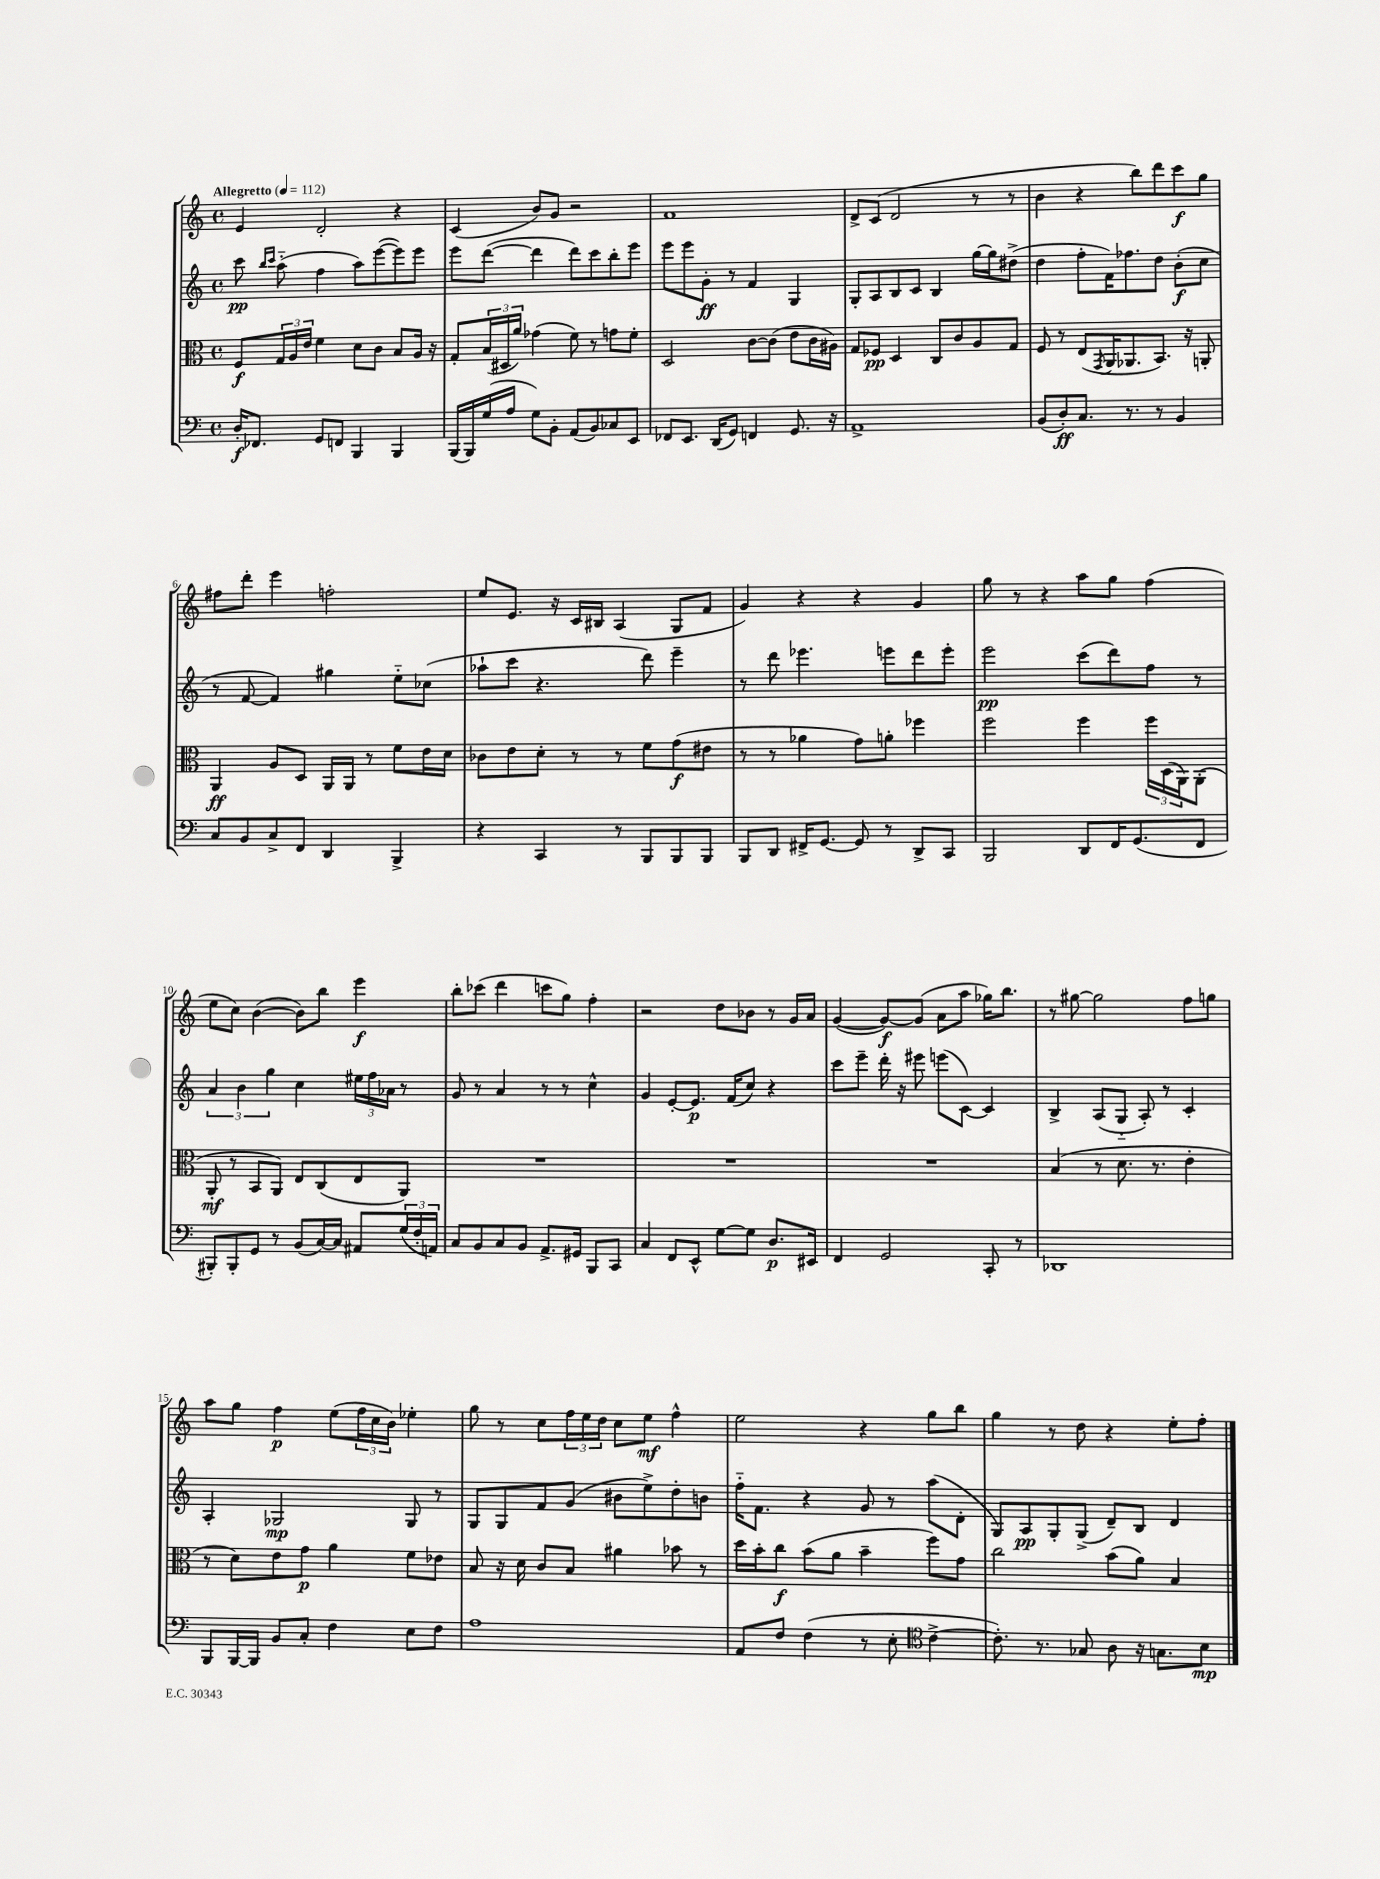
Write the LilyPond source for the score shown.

<<
\new StaffGroup <<
\new Staff = "s0" {
    \clef treble \key c \major \defaultTimeSignature \time 4/4 \tempo "Allegretto" 4 = 112
    e'4 d'2-. r4 |
    c'4( b'8) g'8 r2 |
    f'1 |
    d'8-> c'8( d'2 r8 r8 |
    b'4 r4 b''8) d'''8 c'''8\f g''8 |
    fis''8 d'''8-. e'''4 f''2-. |
    e''8 e'8. r16 c'16 bis16 a4( g8 f'8 |
    g'4) r4 r4 g'4 |
    g''8 r8 r4 a''8 g''8 f''4( |
    e''8 c''8) b'4~( b'8) b''8 e'''4\f |
    b''8-. ces'''8( d'''4 c'''8 g''8) f''4-. |
    r2 d''8 bes'8 r8 g'16 a'16 |
    g'4~( g'8~\f) g'8( a'8 a''8 ges''16) b''8. |
    r8 gis''8~ gis''2 f''8 g''8 |
    a''8 g''8 f''4\p e''8( \tuplet 3/2 { f''16 c''16 b'16) } ees''4-. |
    g''8 r8 c''8 \tuplet 3/2 { f''16 e''16 d''16 } c''8 e''8\mf f''4-^ |
    e''2 r4 g''8 b''8 |
    g''4 r8 d''8 r4 e''8-. f''8-. \bar "|." |
}
\new Staff = "s1" {
    \clef treble \key c \major \defaultTimeSignature \time 4/4
    c'''8\pp \grace { b''16 c'''16 } a''8-_( f''4 a''8) e'''8~( e'''8) e'''8 |
    e'''8 d'''8~( d'''4 d'''8) c'''8 b''8-. e'''8 |
    e'''8 e'''8 g'8-.\ff r8 f'4 g4 |
    g8-. a8 b8 c'8 b4 g''16~ g''16 dis''8->( |
    d''4 f''8-. f'16) fes''8. d''8 b'8-.\f( c''8 |
    r8 f'8~ f'4) gis''4 e''8-_ ces''8( |
    aes''8-! c'''8 r4. d'''8) e'''4-- |
    r8 d'''8 ees'''4. e'''8 d'''8 e'''8-. |
    e'''2\pp c'''8( d'''8) f''8 r8 |
    \tuplet 3/2 { a'4 b'4 g''4 } c''4 \tuplet 3/2 { eis''16 f''16 aes'16 } r8 |
    g'8 r8 a'4 r8 r8 c''4-^ |
    g'4 e'8~-. e'8.\p f'16( c''8) r4 |
    c'''8 e'''8-- d'''16-. r16 eis'''8 e'''8( c'8~) c'4 |
    b4-> a8( g8-_ a8-.) r8 c'4-. |
    a4-. ges2\mp ges8 r8 |
    g8 g8 f'8 g'8( bis'8 e''8->) d''8-. b'8 |
    f''16-_ f'8. r4 g'8 r8 a''8( d'8-. |
    g8) a8\pp g8-. g8->( d'8--) b8 d'4 \bar "|." |
}
\new Staff = "s2" {
    \clef alto \key c \major \defaultTimeSignature \time 4/4
    f8\f \tuplet 3/2 { g16 a16 e'16 } f'4 d'8 c'8 b8 a16 r16 |
    g8-. \tuplet 3/2 { b16( dis16 a'16) } ges'4( f'8) r8 g'8 f'8-. |
    d2 c'8~ c'8( e'8 c'16 ais16) |
    g8 fes8\pp d4 c8 c'8 a8 g8 |
    f8 r8 e8( \acciaccatura { g,8 } a,16 aes,8. b,8.) r16 a,8-. |
    a,4\ff a8 d8 a,16 a,16 r8 f'8 e'16 d'16 |
    ces'8 e'8 d'8-. r8 r8 f'8 g'8\f( eis'8 |
    r8 r8 aes'4 g'8) a'8-. fes''4 |
    f''2 f''4 \tuplet 3/2 { f''16 d16( a,16) } a,8-.( |
    a,8-.\mf r8 b,8 a,8) e8 c8( e8 a,8) |
    R1 |
    R1 |
    R1 |
    b4( r8 d'8. r8. e'4-. |
    r8 d'8) e'8 g'8\p a'4 f'8 ees'8 |
    b8 r16 d'16 c'8 b8 ais'4 bes'8 r8 |
    d''16 b'16-. c''8\f b'8( a'8 b'4-- f''8) g'8 |
    c''2 b'8( a'8) b4 \bar "|." |
}
\new Staff = "s3" {
    \clef bass \key c \major \defaultTimeSignature \time 4/4
    d16-.\f fes,8. g,8 f,8 b,,4 b,,4 |
    b,,16( b,,16) g16( a16 g8) b,8-. a,8( b,8) ces8 e,8 |
    fes,8 e,8. d,16( g,8) f,4 g,8. r16 |
    a,1-> |
    b,8( d8-.\ff) c8. r8. r8 b,4 |
    c8 b,8 c8-> f,8 d,4 b,,4-> |
    r4 c,4 r8 b,,8 b,,8 b,,8 |
    b,,8 d,8 fis,16-> g,8.~ g,8 r8 d,8-> c,8 |
    b,,2 d,8 f,16 g,8.( f,8 |
    bis,,8-.) bis,,8-. g,8 r8 b,8( c16~) c16 ais,8 \tuplet 3/2 { g16( f16-. a,16) } |
    c8 b,8 c8 b,8 a,8.-> gis,16 b,,8 c,8 |
    c4 f,8 e,8-^ g8~ g8 d8.\p eis,16 |
    f,4 g,2 c,8-. r8 |
    des,1 |
    b,,8 b,,16~ b,,16 b,8 c8-. f4 e8 f8 |
    a1 |
    a,8 f8 f4( r8 e8-. \clef tenor c'4~-> |
    c'8.-.) r8. ges8 a8 r16 g8. b8\mp \bar "|." |
}
>>
>>
